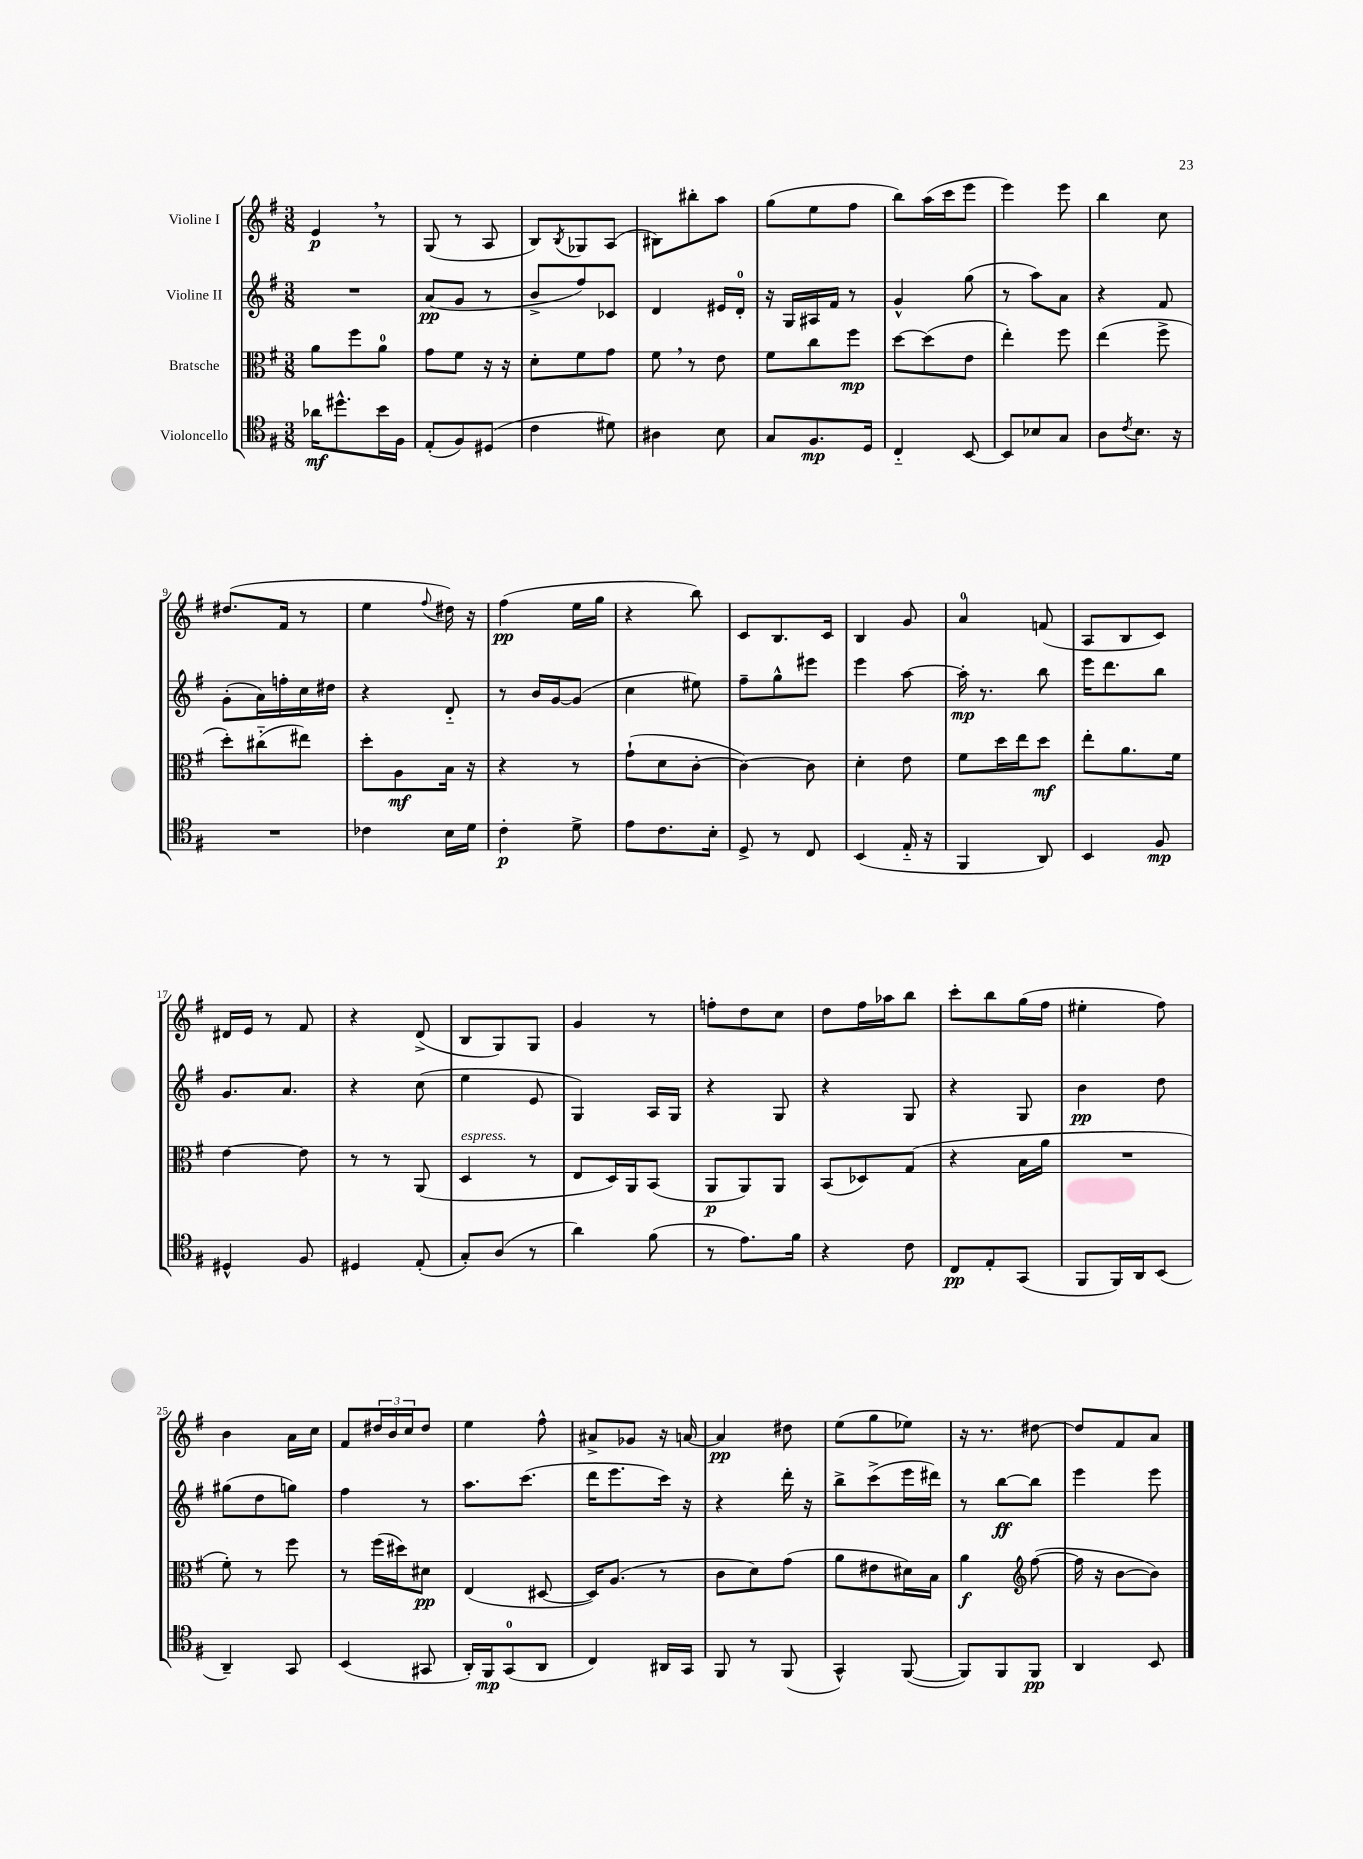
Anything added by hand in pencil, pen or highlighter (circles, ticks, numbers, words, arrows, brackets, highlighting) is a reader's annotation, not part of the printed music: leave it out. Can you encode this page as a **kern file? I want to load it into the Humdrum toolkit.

**kern	**dynam	**kern	**dynam	**kern	**dynam	**kern	**dynam
*part4	*part4	*part3	*part3	*part2	*part2	*part1	*part1
*staff4	*staff4	*staff3	*staff3	*staff2	*staff2	*staff1	*staff1
*I"Violoncello	*	*I"Bratsche	*	*I"Violine II	*	*I"Violine I	*
*clefC4	*	*clefC3	*	*clefG2	*	*clefG2	*
*k[f#]	*	*k[f#]	*	*k[f#]	*	*k[f#]	*
*M3/8	*	*M3/8	*	*M3/8	*	*M3/8	*
=1	=1	=1	=1	=1	=1	=1	=1
16a-X\KL	mf	8a\L	.	4.r	.	4e,/	p
8.dd#X^^\	.	.	.	.	.	.	.
.	.	8ff#\	.	.	.	.	.
16b\L	.	8a\J	.	.	.	8r	.
16F#\JJ	.	.	.	.	.	.	.
=2	=2	=2	=2	=2	=2	=2	=2
(8E'/L	.	8g\L	.	(8a/L	pp	(8G/	.
8F#/)	.	8f#\J	.	8g/J	.	8r	.
(8D#X/J	.	16r	.	8r	.	8A/	.
.	.	16r	.	.	.	.	.
=3	=3	=3	=3	=3	=3	=3	=3
4c\	.	8d'\L	.	8b^/L	.	8B/L)	.
.	.	.	.	.	.	8qB/	.
.	.	8f#\	.	8ff#/)	.	8G-X/	.
8d#X\)	.	8g\J	.	8c-X/J	.	(8A/J	.
=4	=4	=4	=4	=4	=4	=4	=4
4A#X\	.	8f#,\	.	4d/	.	8B#X\L)	.
.	.	8r	.	.	.	8bb#X'\	.
8B\	.	8e\	.	16e#X/LL	.	8aa\J	.
.	.	.	.	16d'/JJ	.	.	.
=5	=5	=5	=5	=5	=5	=5	=5
8G/L	.	8f#\L	.	16r	.	(8gg\L	.
.	.	.	.	16G/LL	.	.	.
8.F#/	mp	8cc\	.	16A#X/	.	8ee\	.
.	.	.	.	16f#/JJ	.	.	.
.	.	8ff#\J	mp	8r	.	8ff#\J	.
16D/Jk	.	.	.	.	.	.	.
=6	=6	=6	=6	=6	=6	=6	=6
4C/	.	[8dd\L	.	4g^^/	.	8bb\L)	.
.	.	(8dd\]	.	.	.	(16aa\L	.
.	.	.	.	.	.	16ccc\J	.
[8BB/	.	8e\J	.	(8gg\	.	8eee\J	.
=7	=7	=7	=7	=7	=7	=7	=7
8BB/L]	.	4ee'\)	.	8r	.	4eee\)	.
8B-X/	.	.	.	8aa\L)	.	.	.
8G/J	.	8ff#\	.	8a\J	.	8eee\	.
=8	=8	=8	=8	=8	=8	=8	=8
8A\L	.	(4ee\	.	4r	.	4bb\	.
8qc/	.	.	.	.	.	.	.
8.B\J	.	.	.	.	.	.	.
.	.	8ff#^\	.	8f#/	.	8cc\	.
16r	.	.	.	.	.	.	.
!!LO:LB:g=z
=9	=9	=9	=9	=9	=9	=9	=9
4.r	.	8dd'\L)	.	(8g'\L	.	(8.dd#X/L	.
.	.	(8cc#X\	.	16a\L)	.	.	.
.	.	.	.	16ffn'\	.	16f#/Jk	.
.	.	8ee#X\J)	.	16cc\	.	8r	.
.	.	.	.	16dd#X\JJ	.	.	.
=10	=10	=10	=10	=10	=10	=10	=10
4c-X\	.	8dd'\L	.	4r	.	4ee\	.
.	.	8A\	mf	.	.	.	.
.	.	.	.	.	.	8qqff#/	.
16B\LL	.	16B\Jk	.	8d/	.	16dd#X\)	.
16d\JJ	.	16r	.	.	.	16r	.
=11	=11	=11	=11	=11	=11	=11	=11
4c'\	p	4r	.	8r	.	(4ff#\	pp
.	.	.	.	16b/LL	.	.	.
.	.	.	.	[16g/J	.	.	.
8d^\	.	8r	.	(8g/J]	.	16ee\LL	.
.	.	.	.	.	.	16gg\JJ	.
=12	=12	=12	=12	=12	=12	=12	=12
8e\L	.	(8g`\L	.	4cc\	.	4r	.
8.c\	.	8d\	.	.	.	.	.
.	.	[8c'\J	.	8ee#X\)	.	8bb\)	.
16B'\Jk	.	.	.	.	.	.	.
=13	=13	=13	=13	=13	=13	=13	=13
8D^/	.	4c\_)	.	8ff#~\L	.	8c/L	.
8r	.	.	.	8gg^^\	.	8.B/	.
8C/	.	8c\]	.	8eee#X\J	.	.	.
.	.	.	.	.	.	16c/Jk	.
=14	=14	=14	=14	=14	=14	=14	=14
(4BB/	.	4d'\	.	4eee\	.	4B/	.
16E/	.	8e\	.	[8aa\	.	8g/	.
16r	.	.	.	.	.	.	.
=15	=15	=15	=15	=15	=15	=15	=15
4FF#/	.	8f#\L	.	16aa'\]	mp	4a/	.
.	.	.	.	8.r	.	.	.
.	.	16dd\L	.	.	.	.	.
.	.	16ee\J	.	.	.	.	.
8AA/)	.	8dd\J	mf	8bb\	.	(8fn/	.
=16	=16	=16	=16	=16	=16	=16	=16
4BB/	.	8ee'\L	.	16eee\KL	.	8A/L	.
.	.	.	.	8.ddd\	.	.	.
.	.	8.a\	.	.	.	8B/	.
8F#/	mp	.	.	8bb\J	.	8c/J)	.
.	.	16f#\Jk	.	.	.	.	.
!!LO:LB:g=z
=17	=17	=17	=17	=17	=17	=17	=17
4D#X^^/	.	[4e\	.	8.g/L	.	16d#X/LL	.
.	.	.	.	.	.	16e/JJ	.
.	.	.	.	.	.	8r	.
.	.	.	.	8.a/J	.	.	.
8F#/	.	8e\]	.	.	.	8f#/	.
=18	=18	=18	=18	=18	=18	=18	=18
4D#X/	.	8r	.	4r	.	4r	.
.	.	8r	.	.	.	.	.
(8E'/	.	(8AA/	.	(8cc\	.	(8d^/	.
=19	=19	=19	=19	=19	=19	=19	=19
!	!	!LO:TX:a:i:t=espress.	!	!	!	!	!
8G'/L)	.	4D/	.	4ee\	.	8B/L	.
(8A/J	.	.	.	.	.	8G/)	.
8r	.	8r	.	8e/	.	8G/J	.
=20	=20	=20	=20	=20	=20	=20	=20
4a\)	.	8E/L	.	4G/)	.	4g/	.
.	.	16D/L)	.	.	.	.	.
.	.	16AA/J	.	.	.	.	.
(8f#\	.	(8BB/J	.	16A/LL	.	8r	.
.	.	.	.	16G/JJ	.	.	.
=21	=21	=21	=21	=21	=21	=21	=21
8r	.	8AA/L	p	4r	.	8ffn'\L	.
8.e\L)	.	8AA/)	.	.	.	8dd\	.
.	.	8AA/J	.	8G/	.	8cc\J	.
16f#\Jk	.	.	.	.	.	.	.
=22	=22	=22	=22	=22	=22	=22	=22
4r	.	(8BB/L	.	4r	.	8dd\L	.
.	.	8D-X/)	.	.	.	16ff#\L	.
.	.	.	.	.	.	16aa-X\J	.
8c\	.	(8G/J	.	8G/	.	8bb\J	.
=23	=23	=23	=23	=23	=23	=23	=23
8C/L	pp	4r	.	4r	.	8ccc'\L	.
8E'/	.	.	.	.	.	8bb\	.
(8GG/J	.	16B\LL	.	8G/	.	(16gg\L	.
.	.	16a\JJ	.	.	.	16ff#\JJ	.
=24	=24	=24	=24	=24	=24	=24	=24
8FF#/L	.	4.r	.	4b\	pp	4ee#X'\	.
16FF#/L)	.	.	.	.	.	.	.
16AA/J	.	.	.	.	.	.	.
(8BB/J	.	.	.	8dd\	.	8ff#\)	.
!!LO:LB:g=z
=25	=25	=25	=25	=25	=25	=25	=25
4AA~/)	.	8f#'\)	.	(8gg#X\L	.	4b\	.
.	.	8r	.	8dd\	.	.	.
8GG/	.	8ff#\	.	8ggn\J)	.	16a\LL	.
.	.	.	.	.	.	16cc\JJ	.
=26	=26	=26	=26	=26	=26	=26	=26
(4BB/	.	8r	.	4ff#\	.	8f#/L	.
.	.	(16ff#\LL	.	.	.	24dd#X/L	.
.	.	.	.	.	.	24b/	.
.	.	16dd#X\J)	.	.	.	.	.
.	.	.	.	.	.	24cc/J	.
8GG#X/	.	8d#X\J	pp	8r	.	8dd#/J	.
=27	=27	=27	=27	=27	=27	=27	=27
16AA'/LL)	.	(4E/	.	8.aa\L	.	4ee\	.
16FF#/J	mp	.	.	.	.	.	.
(8GG/	.	.	.	.	.	.	.
.	.	.	.	(8.ccc\J	.	.	.
8AA/J	.	[8D#X/	.	.	.	8ff#^^\	.
=28	=28	=28	=28	=28	=28	=28	=28
4C/)	.	16D#/KL])	.	16ddd\KL	.	8a#X^/L	.
.	.	(8.A/J	.	8.eee\	.	.	.
.	.	.	.	.	.	8g-X/J	.
16AA#X/LL	.	8r	.	16ccc\Jk)	.	16r	.
16GG/JJ	.	.	.	16r	.	[16an/	.
=29	=29	=29	=29	=29	=29	=29	=29
8FF#/	.	8c\L	.	4r	.	4a/]	pp
8r	.	8d\)	.	.	.	.	.
(8FF#/	.	(8g\J	.	16ddd'\	.	8dd#X\	.
.	.	.	.	16r	.	.	.
=30	=30	=30	=30	=30	=30	=30	=30
4GG^^/)	.	8a\L	.	8bb^\L	.	(8ee\L	.
.	.	8e#X\	.	(8ccc^\	.	8gg\	.
([8FF#/	.	16d#X\L)	.	16eee\L	.	8ee-X\J)	.
.	.	16B\JJ	.	16ddd#X\JJ)	.	.	.
=31	=31	=31	=31	=31	=31	=31	=31
8FF#/L])	.	4a\	f	8r	.	16r	.
.	.	.	.	.	.	8.r	.
8FF#/	.	.	.	[8bb\L	ff	.	.
*	*	*clefG2	*	*	*	*	*
8FF#/J	pp	([8ff#\	.	8bb\J]	.	[8dd#X\	.
=32	=32	=32	=32	=32	=32	=32	=32
4AA/	.	16ff#\]	.	4eee\	.	8dd#/L]	.
.	.	16r	.	.	.	.	.
.	.	[8b\L	.	.	.	8f#/	.
8BB/	.	8b\J])	.	8eee\	.	8a/J	.
==	==	==	==	==	==	==	==
*-	*-	*-	*-	*-	*-	*-	*-
